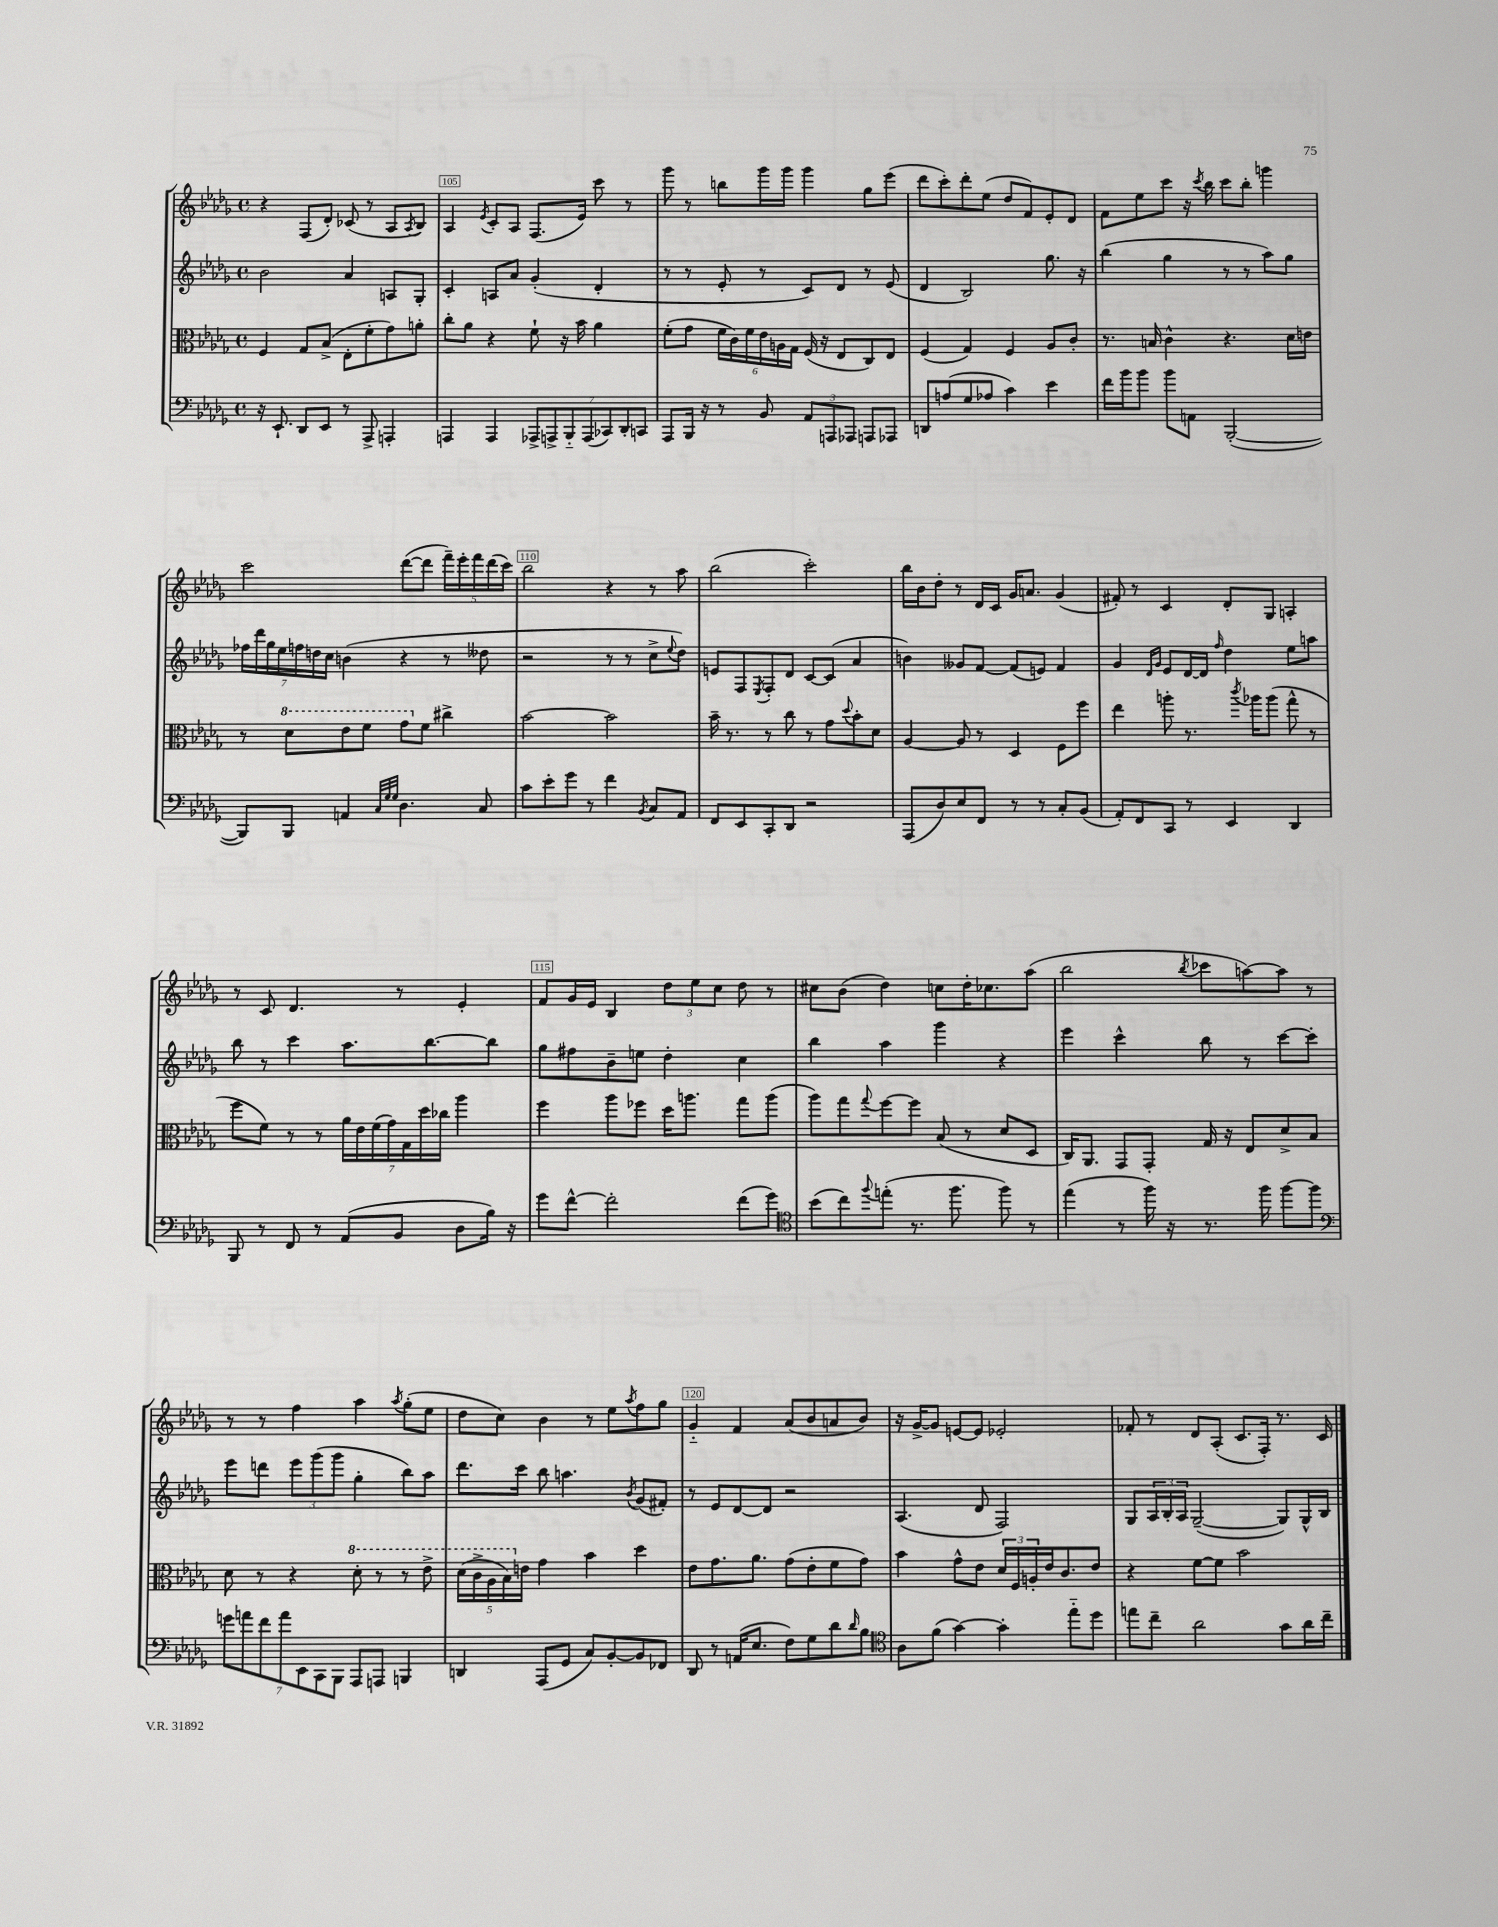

**kern	**kern	**kern	**kern
*staff4	*staff3	*staff2	*staff1
*clefF4	*clefC3	*clefG2	*clefG2
*k[b-e-a-d-g-]	*k[b-e-a-d-g-]	*k[b-e-a-d-g-]	*k[b-e-a-d-g-]
*M4/4	*M4/4	*M4/4	*M4/4
*met(c)	*met(c)	*met(c)	*met(c)
16r	4F/	2b-\	4r
8.EE-`/	.	.	.
8DD-/L	8G-/L	.	(8F/L
8EE-/J	(8B-^/J	.	8d-'/J)
8r	8E-'\L	4a-/	(8c-/
8AAA-^/	8f'\	.	8r
4AAA'/	8g-\)	8A/L	8A-/L
.	.	.	8qA-/
.	8a'\J	8G-'/J	8B-/J)
=	=	=	=
4AAA/	8cc'\L	4c'/	4A-/
.	8a-\J	.	.
.	.	.	8qe-/
4AAA/	4r	8A/L	8c'/L
.	.	8a-/J	8A-/J
14AAA-^/L	8f`\	(4g-'/	(8.F/L
14AAA^/	.	.	.
.	16r	.	.
14BBB-'~/	.	.	.
.	16b-\	.	16e-/Jk)
(14AAA/	.	.	.
.	4a-\	4d-'/	8ccc\
14CC-/)	.	.	.
14DD-'/	.	.	.
.	.	.	8r
14CC/J	.	.	.
=	=	=	=
8AAA-/L	(8f'\L	8r	8ggg-\
16BBB-/Jk	8g-\J	8r	8r
16r	.	.	.
8r	24f\LL	8e-'/	8bb\L
.	24c\)	.	.
.	24f\	.	.
8BB-/	24e-\	8r	16ggg-\L
.	24A\	.	.
.	.	.	16ggg-\JJ
.	24G-\JJ	.	.
12AA-/L	(16F/	8c/L)	4ggg-\
.	16r	.	.
12AAA/	.	.	.
.	8E-/L	8d-/J	.
12AAA-/J	.	.	.
8AAA/L	8C/)	8r	8gg-\L
8AAA-/J	8E-/J	(8e-/	(8eee-\J
=	=	=	=
8DD/L	(4F/	4d-/	8ddd-\L
(8A/	.	.	8ccc'\)
8G-/	4G-/)	2B-/)	8ddd-'\
8A-/J	.	.	(8ee-\J
4c\)	4F/	.	8dd-/L
.	.	.	8f/)
4e-\	8A-/L	8.gg-\	8e-'/
.	8c'/J	.	8d-/J
.	.	16r	.
=	=	=	=
16f\LL	8.r	(4bb-\	8f\L
16b-\J	.	.	.
8b-\J	.	.	8ee-\
.	16B/	.	.
8b-\L	4c^^\	4gg-\	8ccc\J
8AA\J	.	.	16r
.	.	.	8qccc/
.	.	.	16bb-\
([2BBB-'/	4.r	8r	8ccc\L
.	.	8r	8bb-'\J
.	.	8aa-\L)	4ggg\
.	16d-\LL	8gg-\J	.
.	16e\JJ	.	.
=	=	=	=
8BBB-/]L)	8r	28ff-\LL	2ccc\
.	.	28ddd-\	.
.	.	28gg-\	.
.	.	28ee-\	.
8BBB-/J	8dd-\L	.	.
.	.	28ff\	.
.	.	28dd\	.
.	.	28cc\JJ	.
4AA/	8ee-\	(4b\	.
.	8ff\J	.	.
32qqC/LLL	.	.	.
32qqG-/	.	.	.
32qqG-/JJJ	.	.	.
4.D-\	8gg-\L	4r	([8ddd-\L
.	8f\J	.	8ddd-\]J
.	4cc#^\	8r	20fff~\LL)
.	.	.	20eee-'\
.	.	.	20fff\
8C/	.	8dd--\	.
.	.	.	(20ddd-\
.	.	.	20ccc\JJ)
=	=	=	=
8c\L	[2b-\	2r	2bb-\
8e-'\	.	.	.
8g-\J	.	.	.
8r	.	.	.
4f\	2b-\]	8r	4r
.	.	8r	.
8qBB-/	.	.	.
8C/L	.	8cc^\L	8r
.	.	8qqee-/	.
8AA-/J	.	8dd-\J)	8aa-\
=	=	=	=
8FF/L	16b-~\	8e/L	(2bb-\
.	8.r	.	.
8EE-/	.	8F/	.
.	.	8qE-/	.
8CC'/	8r	8F'/	.
8DD-/J	8cc\	8d-/J	.
2r	8r	[8c/L	2ccc'\)
.	8g-\L	(8c/]J	.
.	8qqdd-/	.	.
.	8b-'\	4a-/	.
.	8d-\J	.	.
=	=	=	=
(8AAA-/L	[4A-/	4b\)	16bb-\LL
.	.	.	16b-\J
8D-/)	.	.	8dd-'\J
8E-/	8A-/]	8g--/L	8r
8FF/J	8r	[8f/J	16d-/LL
.	.	.	16c/JJ
8r	4D-/	(8f/]L	16g-/LK
.	.	.	8.a/J
8r	.	8e/J)	.
8C'/L	8F\L	4f/	(4g-/
(8BB-/J	8ff\J	.	.
=	=	=	=
8AA-'/L)	4ee-\	4g-/	8f#'/)
8FF/	.	.	8r
.	.	16qqd-/LL	.
.	.	16qqg-/JJ	.
8CC/J	8aa'\	8e-/L	4c/
8r	8.r	[16d-/L	.
.	.	16d-/]JJ	.
.	.	16qqff/	.
4EE-/	.	4dd-\	8d-'/L
.	8qccc/	.	.
.	16aa-\LK	.	.
.	(8aa-\J	.	8G-/J
4DD-/	8gg-^^\	8ee-\L	4A'/
.	8r	8aa\J	.
=	=	=	=
8BBB-/	8ff\L	8bb-\	8r
8r	8f\J)	8r	8c/
8FF/	8r	4ccc\	4.d-/
8r	8r	.	.
(8AA-/L	28a-\LL	8.aa-\L	.
.	28e-\	.	.
.	(28f\	.	.
.	28g-\)	.	.
8BB-/J	.	.	8r
.	28G-\	.	.
.	28dd-\	.	.
.	.	[8.bb-\	.
.	28cc-\JJ	.	.
8D-\L	4aa-\	.	4e-'/
16B-\Jk)	.	8bb-\]J	.
16r	.	.	.
=	=	=	=
8g-\L	4ff\	8gg-\L	8f/L
[8f^^\J	.	8ff#\	16g-/L
.	.	.	16e-/JJ
2f'\]	8aa-\L	8b-~\	4B-/
.	8ff-\J	8ee\J	.
.	16dd-\LK	4dd-'\	12dd-\L
.	8.aa\J	.	.
.	.	.	12ee-\
.	.	.	12cc\J
(8f\L	8gg-\L	4cc\	8dd-\
8g-\J)	(8aa\J	.	8r
=	=	=	=
*clefC4	*	*	*
(8b-\L	8aa-\L)	4bb-\	8cc#\L
8cc\)	8gg-\	.	(8b-\J
8qqff/	8qqgg-/	.	.
(8ee'\J	[8ff\	4aa-\	4dd-\)
8.r	8ff\]J	.	.
.	(8B-/	4ggg-\	8cc\L
8.ff\	.	.	.
.	8r	.	16dd-'\K
.	.	.	8.cc-\
8ff\)	8d-/L	4r	.
8r	8D-/J	.	(8aa-\J
=	=	=	=
(4ee-\	16C/LK)	4eee-\	2bb-\
.	8.AA-/J	.	.
8r	8GG-/L	4ccc^^\	.
16ff\)	8GG-'/J	.	.
16r	.	.	.
.	.	.	8qbb-/
8.r	16G-/	8bb-\	8ccc-\L
.	16r	.	.
.	8E-/L	8r	[8aa\)
16ff\	.	.	.
[8ff\L	8d-^/	[8ccc\L	8aa\]J
8ff\]J	8B-/J	8ccc'\]J	8r
=	=	=	=
*clefF4	*	*	*
14g\L	8d-\	8eee-\L	8r
14a\	.	.	.
.	8r	8ddd\J	8r
14f\	.	.	.
14a\	.	.	.
.	4r	12eee-\L	4ff\
14EE-\	.	.	.
.	.	(12ggg-\	.
14CC\	.	.	.
.	.	12ggg-\J	.
14BBB-\J	.	.	.
8AAA-/L	8dd-'\	4gg-'\	4aa-\
8AAA/J	8r	.	.
.	.	.	8qaa-/
4BBB/	8r	8bb-\L)	(8gg-'\L
.	8ee-^\	8aa-\J	8ee-\J
=	=	=	=
4DD/	(20dd-\LL	8.ddd-\L	8dd-\L
.	20cc^\	.	.
.	20a-\	.	.
.	.	.	8cc\J)
.	20b-\)	.	.
.	.	16ccc\Jk	.
.	20e\JJ	.	.
(8AAA-/L	4g-\	8bb-\	4b-\
8GG-/J	.	4.aa\	.
8C/L)	4b-\	.	8r
[8BB-'/	.	.	8ee-\L
.	.	8qb-/	8qaa-/
8BB-/]	4dd-\	(8g-/L	8ff\
8FF-/J	.	8f#'/J)	8gg-\J
=	=	=	=
8DD-/	8e-\L	8r	4g-'~/
8r	8.g-\	8e-/L	.
(16AA/LK	.	[8d-/	4f/
8.E-/J	8.a-\J	.	.
.	.	8d-/]J	.
8F\L)	(8g-\L	2r	(8a-/L
8G-\	8e-'\	.	8b-/
8d-\	8f\	.	8a/
16qqd-/	.	.	.
8B-\J	8g-\J)	.	8b-/J)
=	=	=	=
*clefC4	*	*	*
8A-\L	4b-\	(4.A-/	16r
.	.	.	[16g-^/LK
(8f\J	.	.	8g-/]J
[4g-\)	8g-^^\L	.	[8e/L
.	8e-\J	8d-/	8e/]J
4g-'\]	24d-/LL	2F/)	2e-'/
.	24F/	.	.
.	24A'/	.	.
.	16e-/J	.	.
.	8.c/	.	.
8ee-'~\L	.	.	.
8dd-\J	8e-/J	.	.
=	=	=	=
8ee\L	4r	8G-/L	8f-'/
8cc~\J	.	24A-/L	8r
.	.	24B-'/	.
.	.	24A-/JJ	.
2a-\	[8f\L	([2G-~/	8d-/L
.	8f\]J	.	(8A-'/J
.	2b-\	.	8.c/L
.	.	.	16F'/Jk)
8g-\L	.	8G-/]L)	8.r
16a-\L	.	16G-^^/L	.
16cc~\JJ	.	16B-/JJ	16c/
==	==	==	==
*-	*-	*-	*-
